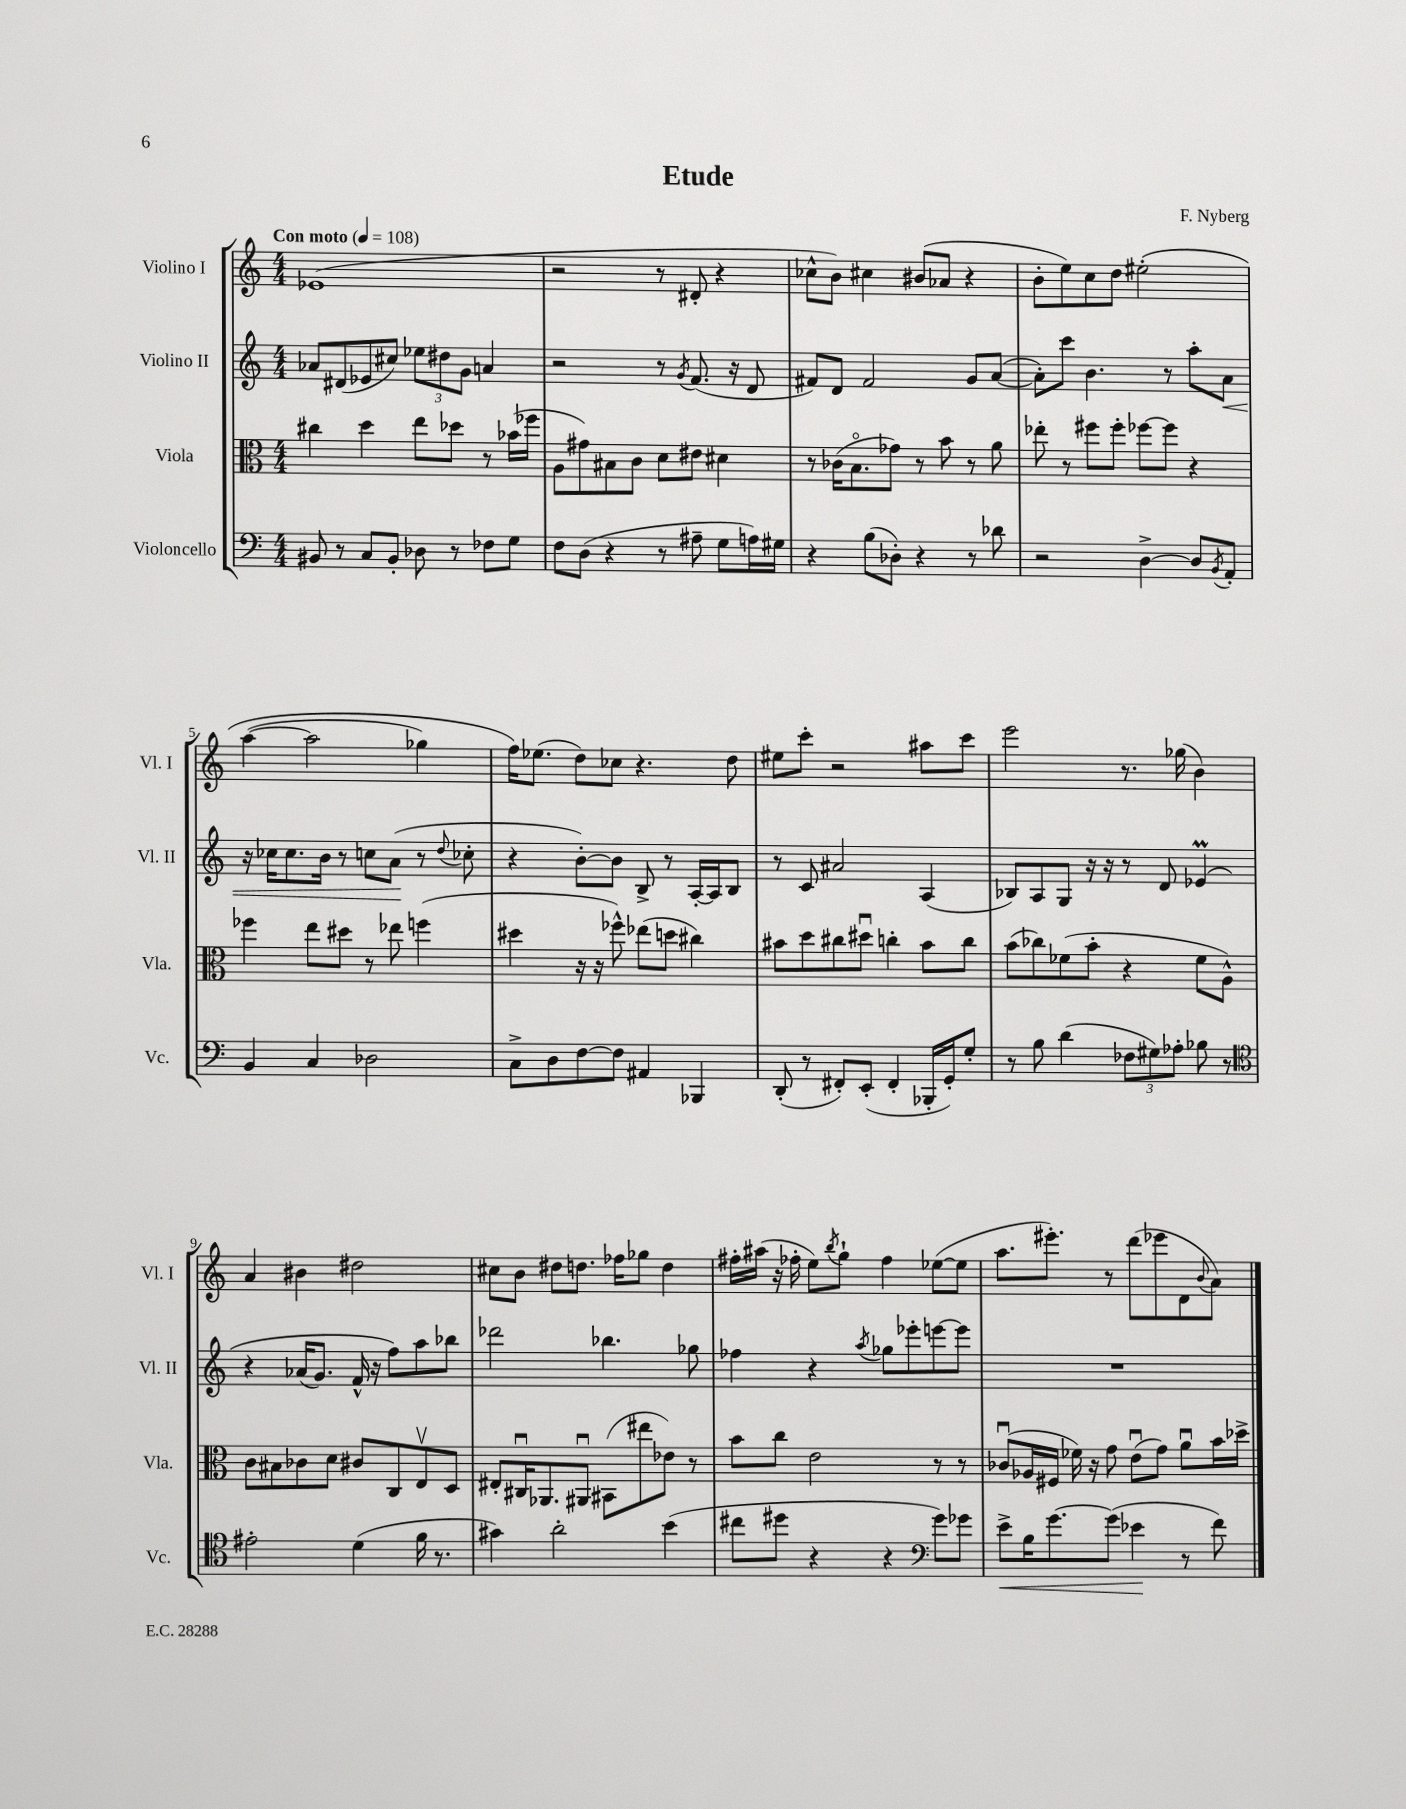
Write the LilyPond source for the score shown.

\header { title = "Etude" composer = "F. Nyberg" }
<<
\new StaffGroup <<
\new Staff = "s0" \with { instrumentName = "Violino I" shortInstrumentName = "Vl. I" } {
    \clef treble \key c \major \numericTimeSignature \time 4/4 \tempo "Con moto" 4 = 108
    ees'1( |
    r2 r8 dis'8-. r4 |
    ces''8-^ b'8) cis''4 bis'8( aes'8 r4 |
    b'8-. e''8) c''8 d''8 eis''2-.\( |
    a''4~( a''2 ges''4) |
    f''16\) ees''8.( d''8) ces''8 r4. d''8 |
    eis''8 c'''8-. r2 ais''8 c'''8 |
    e'''2 r8. ges''16( b'4) |
    a'4 bis'4 dis''2 |
    cis''8 b'8 dis''8 d''8. fes''16 ges''8 d''4 |
    fis''16-. ais''16( r16 fes''16-. e''8) \acciaccatura { b''8 } g''8-! fes''4 ees''8~( ees''8 |
    a''8. eis'''8.-.) r8 d'''8( ees'''8 d'8 \appoggiatura { b'8 } a'8) \bar "|." |
}
\new Staff = "s1" \with { instrumentName = "Violino II" shortInstrumentName = "Vl. II" } {
    \clef treble \key c \major \numericTimeSignature \time 4/4
    aes'8 dis'8( ees'8 cis''8) \tuplet 3/2 { ees''8 dis''8 g'8 } a'4 |
    r2 r8 \acciaccatura { g'8 } f'8.( r16 d'8 |
    fis'8) d'8 fis'2 g'8 a'8~( |
    a'8-.) c'''8 b'4. r8 a''8-. a'8\< |
    r16 ces''16 ces''8. b'16 r8 c''8 a'8\!( r8 \appoggiatura { d''8 } ces''8-. |
    r4 b'8~-.) b'8 b8-> r8 a16~-. a16 b8 |
    r8 c'8 ais'2 a4( |
    bes8) a8 g8 r16 r16 r8 d'8 ees'4\prall\( |
    r4 aes'16( g'8.) f'16-^ r16 f''8\) a''8 bes''8 |
    des'''2 bes''4. ges''8 |
    fes''4 r4 \acciaccatura { a''8 } ges''8 ees'''8-. e'''8~ e'''8 |
    R1 \bar "|." |
}
\new Staff = "s2" \with { instrumentName = "Viola" shortInstrumentName = "Vla." } {
    \clef alto \key c \major \numericTimeSignature \time 4/4
    cis''4 d''4 e''8 des''8 r8 bes'16( fes''16 |
    a8 gis'8) bis8 c'8 d'8 eis'8 dis'4 |
    r8 ces'16( b8.\flageolet ges'8) r8 b'8 r8 a'8 |
    ees''8-. r8 fis''8 fis''8-. fes''8~ fes''8 r4 |
    fes''4 e''8 dis''8 r8 ees''8 f''4( |
    dis''4 r16 r16 fes''8-^) ees''8( d''8 cis''4) |
    bis'8 d''8 cis''8 dis''8\downbow c''4-. bis'8 c''8 |
    b'8( ces''8) fes'8( b'8-. r4 fes'8 a8-^) |
    c'8 bis8 ces'8 d'8 cis'8 c8 e8\upbow d8 |
    eis8-. cis16\downbow aes,8. ais,8\downbow bis,8( eis''8 ees'8) r8 |
    b'8 c''8 e'2 r8 r8 |
    ces'8\downbow( aes16 fis16 fes'16) r16 g'8 e'8\downbow( g'8) a'8\downbow b'16 des''16-> \bar "|." |
}
\new Staff = "s3" \with { instrumentName = "Violoncello" shortInstrumentName = "Vc." } {
    \clef bass \key c \major \numericTimeSignature \time 4/4
    bis,8 r8 c8 bis,8-. des8 r8 fes8 g8 |
    f8 d8( r4 r8 ais8-- g8 a16) gis16 |
    r4 b8( des8-.) r4 r8 des'8 |
    r2 d4~-> d8 \acciaccatura { b,8 } a,8-. |
    b,4 c4 des2 |
    c8-> d8 f8~ f8 ais,4 bes,,4 |
    d,8-.( r8 fis,8-.) e,8-.( fis,4-. bes,,16-. g,16-.) g8-. |
    r8 b8 d'4( \tuplet 3/2 { fes8 gis8) aes8-. } bes8 r8 |
    \clef tenor eis'2-. d'4( f'16 r8. |
    gis'4) a'2-. b'4( |
    cis''8 dis''8 r4 r4 \clef bass g'8) ges'8 |
    e'8->\< b16 g'8.~ g'8( ees'4\! r8 f'8) \bar "|." |
}
>>
>>
